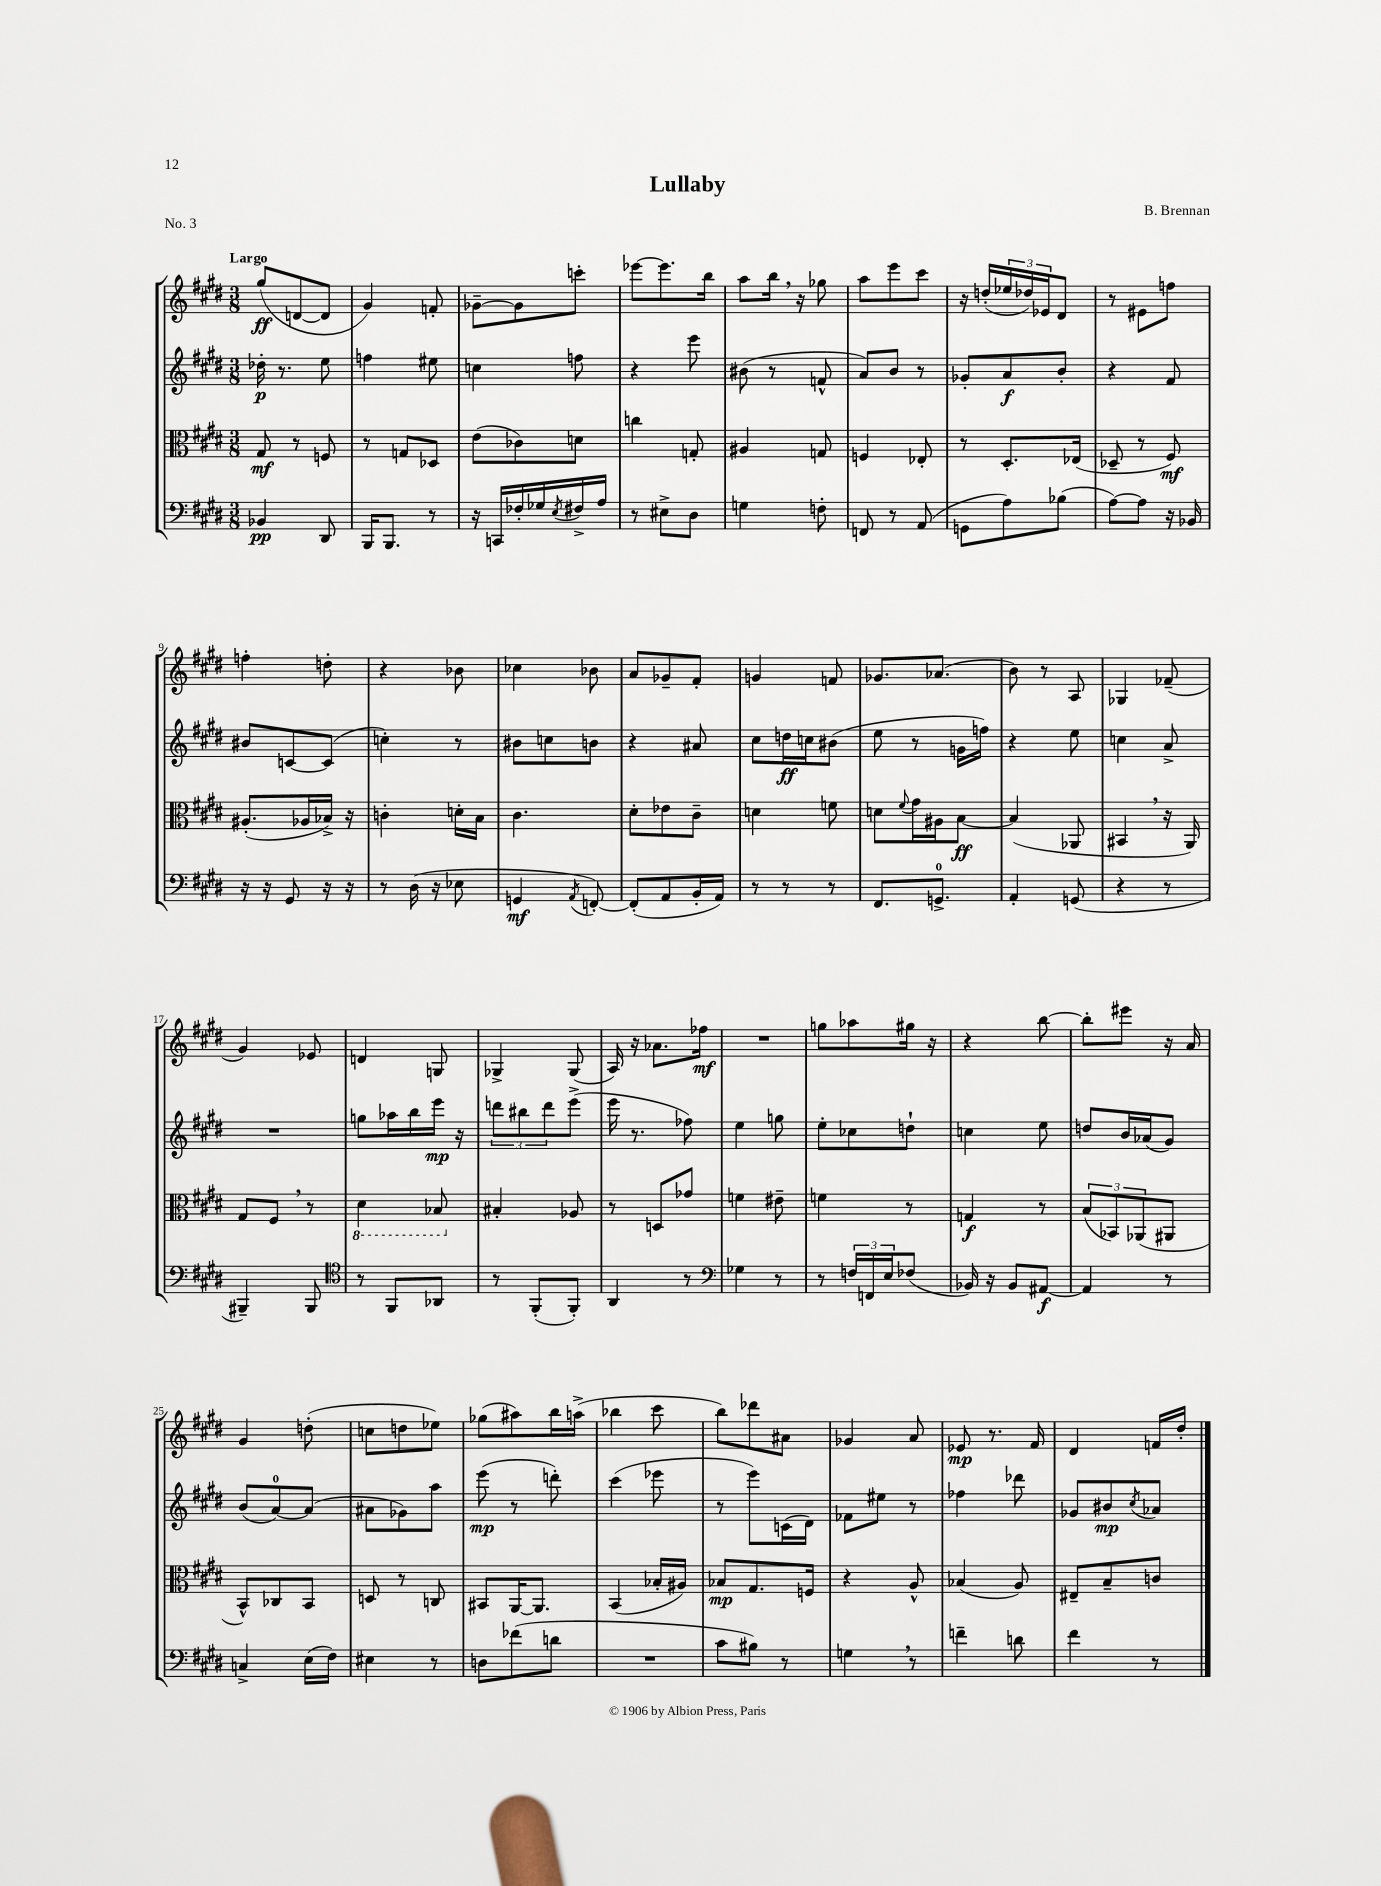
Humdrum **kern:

**kern	**kern	**kern	**kern
*staff4	*staff3	*staff2	*staff1
*clefF4	*clefC3	*clefG2	*clefG2
*k[f#c#g#d#]	*k[f#c#g#d#]	*k[f#c#g#d#]	*k[f#c#g#d#]
*M3/8	*M3/8	*M3/8	*M3/8
4BB-	8G#	16dd-'	(8gg#
.	.	8.r	.
.	8r	.	[8d
8DD#	8F	8ee	8d]
=	=	=	=
16BBB	8r	4ff	4g#)
8.BBB	.	.	.
.	8G	.	.
8r	8D-	8ee#	8f'
=	=	=	=
16r	(8e	4cc	[8g-~
16CC	.	.	.
16F-'	8c-)	.	8g-]
16G-	.	.	.
8qE	.	.	.
16F#^	8d	8ff	8ccc'
16A	.	.	.
=	=	=	=
8r	4cc	4r	[8eee-
8E#^	.	.	8.eee-]
8D#	8G'	8eee	.
.	.	.	16bb
=	=	=	=
4G	4A#	(8b#	8aa
.	.	8r	16bb
.	.	.	16r
8F'	8G	8f^^	8gg-
=	=	=	=
8FF	4F	8a)	8aa
8r	.	8b	8eee
(8AA	8E-'	8r	8ccc#
=	=	=	=
8GG	8r	8g-'	16r
.	.	.	(16dd'
8A)	8.D#'	8a	24ee-
.	.	.	24dd-)
.	.	.	24e-
(8B-	.	8b'	8d#
.	(16E-	.	.
=	=	=	=
[8A)	8D-~	4r	8r
8A]	8r	.	8e#
16r	8F#)	8f#	8ff
16BB-	.	.	.
=	=	=	=
16r	(8.A#'	8b#	4ff'
16r	.	.	.
8GG#	.	[8c	.
.	16A-	.	.
16r	16B-^)	(8c]	8dd'
16r	16r	.	.
=	=	=	=
8r	4c'	4cc')	4r
(16D#	.	.	.
16r	.	.	.
8E-	16d'	8r	8b-
.	16B	.	.
=	=	=	=
4GG	4.c#	8b#	4cc-
.	.	8cc	.
8qAA	.	.	.
[8FF')	.	8b	8b-
=	=	=	=
(8FF']	8d#'	4r	8a
8AA	8e-	.	8g-~
16BB'	8c#~	8a#	8f#'
16AA)	.	.	.
=	=	=	=
8r	4d	8cc#	4g
8r	.	16dd	.
.	.	16cc	.
8r	8f	(8b#	8f
=	=	=	=
8.FF#	8d	8ee	8.g-
.	8qqf#	.	.
.	16g#	8r	.
8.GG^	16A#	.	(8.a-
.	[8B	16g	.
.	.	16ff)	.
=	=	=	=
4AA'	(4B]	4r	8b)
.	.	.	8r
(8GG	8AA-	8ee	8A
=	=	=	=
4r	4BB#	4cc	4G-
8r	16r	8a^	(8f-~
.	16AA)	.	.
=	=	=	=
4BBB#~)	8G#	4.r	4g#)
.	8F#	.	.
8BBB#	8r	.	8e-
=	=	=	=
*clefC4	*	*	*
8r	4D#	8gg	4d
8FF#	.	16aa-	.
.	.	16bb	.
8AA-	8BB-	16eee	8G
.	.	16r	.
=	=	=	=
8r	4B#'	12ddd	4G-^
.	.	12bb#	.
(8FF#'	.	.	.
.	.	12ddd	.
8FF#')	8A-	(8eee^	(8G-
=	=	=	=
4AA	8r	16eee	16A)
.	.	8.r	16r
.	8D	.	8.a-
8r	8g-	8ff-)	.
.	.	.	16ff-
=	=	=	=
*clefF4	*	*	*
4G-	4f	4ee	4.r
8r	8e#~	8gg	.
=	=	=	=
8r	4f	8ee'	8gg
24F	.	8cc-	8aa-
24FF	.	.	.
24E	.	.	.
(8F-	8r	8dd`	16gg#
.	.	.	16r
=	=	=	=
16BB-)	4G	4cc	4r
16r	.	.	.
8BB-	.	.	.
[8AA#	8r	8ee	[8bb
=	=	=	=
4AA#]	(12B	8dd	8bb']
.	12BB-)	.	.
.	.	16b	8eee#
.	(12AA-	.	.
.	.	(16a-	.
8r	8AA#	8g#)	16r
.	.	.	16a
=	=	=	=
4C^	8BB^^)	(8b	4g#
.	8C-	[8a)	.
(16E	8BB	(8a]	(8dd'
16F#)	.	.	.
=	=	=	=
4E#	8D	8a#	8cc
.	8r	8g-)	8dd
8r	8C	8aa	8ee-)
=	=	=	=
8D	8BB#	(8eee	(8gg-
(8f-	[16AA	8r	8aa#)
.	8.AA]	.	.
8d	.	8ddd')	16bb
.	.	.	(16aa^
=	=	=	=
4.r	(4BB	(4ccc#	4bb-
.	16B-'	8eee-	8ccc#
.	16A#)	.	.
=	=	=	=
8c#	8B-	8r	8bb)
8B#)	8.G#	8eee)	8ddd-
8r	.	(16c	8a#
.	16F	16d#)	.
=	=	=	=
4G	4r	8f-	4g-
.	.	8ee#	.
8r	8A^^	8r	8a
=	=	=	=
4f~	(4B-	4ff-	8e-
.	.	.	8.r
8d	8A)	8ddd-	.
.	.	.	16f#
=	=	=	=
4f#	8E#~	8g-	4d#
.	8B~	8b#	.
.	.	8qcc#	.
8r	8c	8a-	16f
.	.	.	16dd#'
==	==	==	==
*-	*-	*-	*-
